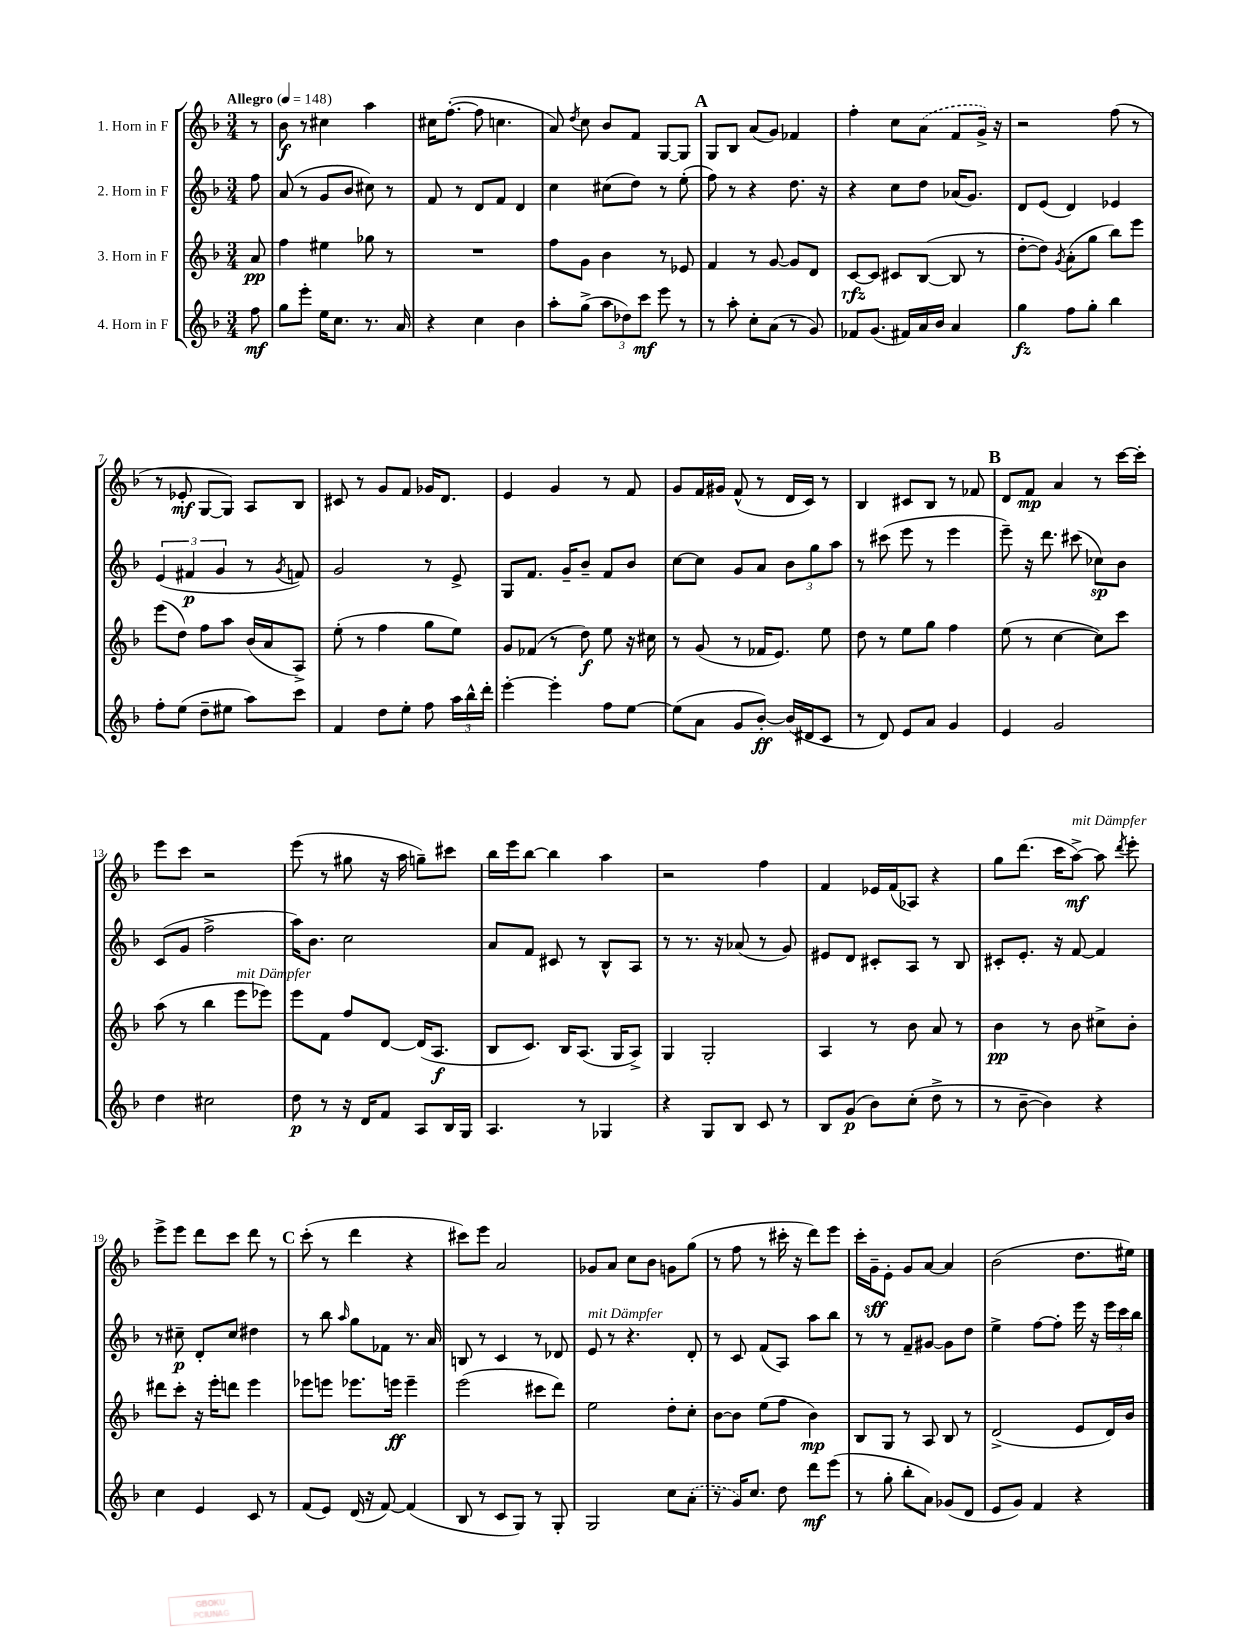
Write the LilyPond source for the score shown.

<<
\new StaffGroup <<
\new Staff = "s0" \with { instrumentName = "1. Horn in F" } {
    \clef treble \key f \major \numericTimeSignature \time 3/4 \partial 8 \tempo "Allegro" 4 = 148
    \autoBeamOff r8 |
    bes'8\f r8 cis''4 a''4 |
    cis''16[ f''8.]~-.( f''8 c''4. |
    a'8) \acciaccatura { d''8 } c''8 bes'8[ f'8] g8[~ g8] |
    \mark \markup { \bold "A" } g8[ bes8] a'8[( g'8]) fes'4 |
    f''4-. c''8[ \once \slurDashed a'8]( f'8[ g'16]->) r16 |
    r2 f''8( r8 |
    r8 ees'8-.\mf g8[~ g8]) a8[ bes8] |
    cis'8 r8 g'8[ f'8] ges'16[ d'8.] |
    e'4 g'4 r8 f'8 |
    g'8[ f'16 gis'16] f'8-^( r8 d'16[ c'16]) r8 |
    bes4 cis'8[ bes8] r8 fes'8 |
    \mark \markup { \bold "B" } d'8[ f'8]\mp a'4 r8 c'''16[~ c'''16]-. |
    e'''8[ c'''8] r2 |
    e'''8( r8 gis''8 r16 a''16 g''8[--) cis'''8] |
    bes''16[ e'''16 bes''8]~ bes''4 a''4 |
    r2 f''4 |
    f'4 ees'16[ f'16( aes8]) r4 |
    g''8[ d'''8.]( c'''16[ a''8]~->\mf^\markup { \italic "mit Dämpfer" }) a''8 \acciaccatura { d'''8 } e'''8-. |
    e'''8[-> e'''8] d'''8[ c'''8] d'''8 r8 |
    \mark \markup { \bold "C" } c'''8-.( r8 d'''4 r4 |
    cis'''8[) e'''8] a'2 |
    ges'8[ a'8] c''8[ bes'8] g'8[ g''8]( |
    r8 f''8 r8 cis'''16-. r16 d'''8[) e'''8] |
    c'''16[-. g'16--\sff e'8]-. g'8[ a'8]~ a'4 |
    bes'2( d''8.[ eis''16]) \bar "|." |
}
\new Staff = "s1" \with { instrumentName = "2. Horn in F" } {
    \clef treble \key f \major \numericTimeSignature \time 3/4 \partial 8
    \autoBeamOff f''8 |
    a'8( r8 g'8[ bes'8] cis''8) r8 |
    f'8 r8 d'8[ f'8] d'4 |
    c''4 cis''8[( d''8]) r8 e''8-.( |
    \mark \markup { \bold "A" } f''8) r8 r4 d''8. r16 |
    r4 c''8[ d''8] aes'16[( g'8.]) |
    d'8[ e'8]( d'4) ees'4 |
    \tuplet 3/2 { e'4( fis'4\p g'4 } r8 \acciaccatura { g'8 } f'8) |
    g'2 r8 e'8-> |
    g8[ f'8.] g'16[-- bes'8]-- f'8[ bes'8] |
    c''8[~ c''8] g'8[ a'8] \tuplet 3/2 { bes'8[ g''8 a''8] } |
    r8 cis'''8( e'''8 r8 e'''4 |
    \mark \markup { \bold "B" } e'''8--) r16 d'''8. cis'''8( ces''8[\sp) bes'8] |
    c'8[( g'8] f''2-> |
    a''16[) bes'8.] c''2 |
    a'8[ f'8] cis'8 r8 bes8[-^ a8] |
    r8 r8. r16 aes'8( r8 g'8) |
    eis'8[ d'8] cis'8[-. a8] r8 bes8 |
    cis'8[-. e'8.]-. r16 f'8~ f'4 |
    r8 cis''8--\p d'8[-. cis''8] dis''4 |
    \mark \markup { \bold "C" } r8 bes''8 \grace { a''16 } g''8[ fes'8] r8. a'16 |
    b8 r8 c'4 r8 des'8 |
    e'8^\markup { \italic "mit Dämpfer" } r8 r4. d'8-. |
    r8 c'8 f'8[( a8]) a''8[ bes''8] |
    r8 r8 f'8[-- gis'8]~ gis'8[ d''8] |
    e''4-> f''8[~ f''8]-. e'''16 r16 \tuplet 3/2 { e'''16[ c'''16 bes''16] } \bar "|." |
}
\new Staff = "s2" \with { instrumentName = "3. Horn in F" } {
    \clef treble \key f \major \numericTimeSignature \time 3/4 \partial 8
    \autoBeamOff a'8\pp |
    f''4 eis''4 ges''8 r8 |
    R2. |
    f''8[ g'8] bes'4 r8 ees'8 |
    \mark \markup { \bold "A" } f'4 r8 g'8~ g'8[ d'8] |
    c'8[~\rfz c'8] cis'8[ bes8]~( bes8 r8 |
    d''8[~-. d''8]) \acciaccatura { g'8 } a'8[-.( g''8] bes''8[) e'''8] |
    e'''8[( d''8]) f''8[ a''8] bes'16[( a'16 a8]->) |
    e''8-.( r8 f''4 g''8[ e''8]) |
    g'8[ fes'8]( r8 d''8\f) e''8 r16 cis''16 |
    r8 g'8( r8 fes'16[ e'8.]) e''8 |
    d''8 r8 e''8[ g''8] f''4 |
    \mark \markup { \bold "B" } e''8( r8 c''4~ c''8[) c'''8] |
    a''8( r8 bes''4 e'''8[^\markup { \italic "mit Dämpfer" } ees'''8]) |
    e'''8[ f'8] f''8[ d'8]~ d'16[( a8.]\f |
    bes8[ c'8.]) bes16[ a8.]( g16[ a8]->) |
    g4 g2-. |
    a4 r8 bes'8 a'8 r8 |
    bes'4\pp r8 bes'8 cis''8[-> bes'8]-. |
    dis'''8[ c'''8]-. r16 e'''16[-. d'''8] e'''4 |
    \mark \markup { \bold "C" } ees'''8[ e'''8] ees'''8.[ e'''16]\ff e'''4-- |
    e'''2( cis'''8[ d'''8]) |
    e''2 d''8[-. c''8]-. |
    bes'8[~ bes'8] e''8[( f''8] bes'4\mp) |
    bes8[ g8] r8 a8 bes8 r8 |
    d'2->( e'8[ d'16) bes'16] \bar "|." |
}
\new Staff = "s3" \with { instrumentName = "4. Horn in F" } {
    \clef treble \key f \major \numericTimeSignature \time 3/4 \partial 8
    \autoBeamOff f''8\mf |
    g''8[ e'''8]-. e''16[ c''8.] r8. a'16 |
    r4 c''4 bes'4 |
    a''8[-. g''8]->( \tuplet 3/2 { a''8[ des''8) c'''8]\mf } e'''8 r8 |
    \mark \markup { \bold "A" } r8 a''8-. c''8[-. a'8]( r8 g'8) |
    fes'8[ g'8.]( fis'16[) a'16 bes'16] a'4 |
    g''4\fz f''8[ g''8]-. bes''4 |
    f''8[-. e''8]( d''8[-- eis''8] a''8[) c'''8] |
    f'4 d''8[ e''8]-. f''8 \tuplet 3/2 { a''16[ bes''16-^ d'''16]-. } |
    e'''4~-. e'''4-. f''8[ e''8]~ |
    e''8[( a'8] g'8[ bes'8]~-.\ff) bes'16[( dis'16 c'8] |
    r8 d'8) e'8[ a'8] g'4 |
    \mark \markup { \bold "B" } e'4 g'2 |
    d''4 cis''2 |
    d''8\p r8 r16 d'16[ f'8] a8[ bes16 g16] |
    a4. r8 ges4 |
    r4 g8[ bes8] c'8 r8 |
    bes8[ g'8]\p( bes'8[) c''8]-.( d''8-> r8 |
    r8 bes'8~-- bes'4) r4 |
    c''4 e'4 c'8 r8 |
    \mark \markup { \bold "C" } f'8[( e'8]) d'16( r16 f'8~) f'4( |
    bes8 r8 c'8[ g8]) r8 g8-. |
    g2 c''8[ \once \slurDashed a'8]-.( |
    r8 g'16[) c''8.] d''8 d'''8[\mf e'''8]( |
    r8 g''8-. bes''8[-. a'8]) ges'8[( d'8] |
    e'8[ g'8]) f'4 r4 \bar "|." |
}
>>
>>
